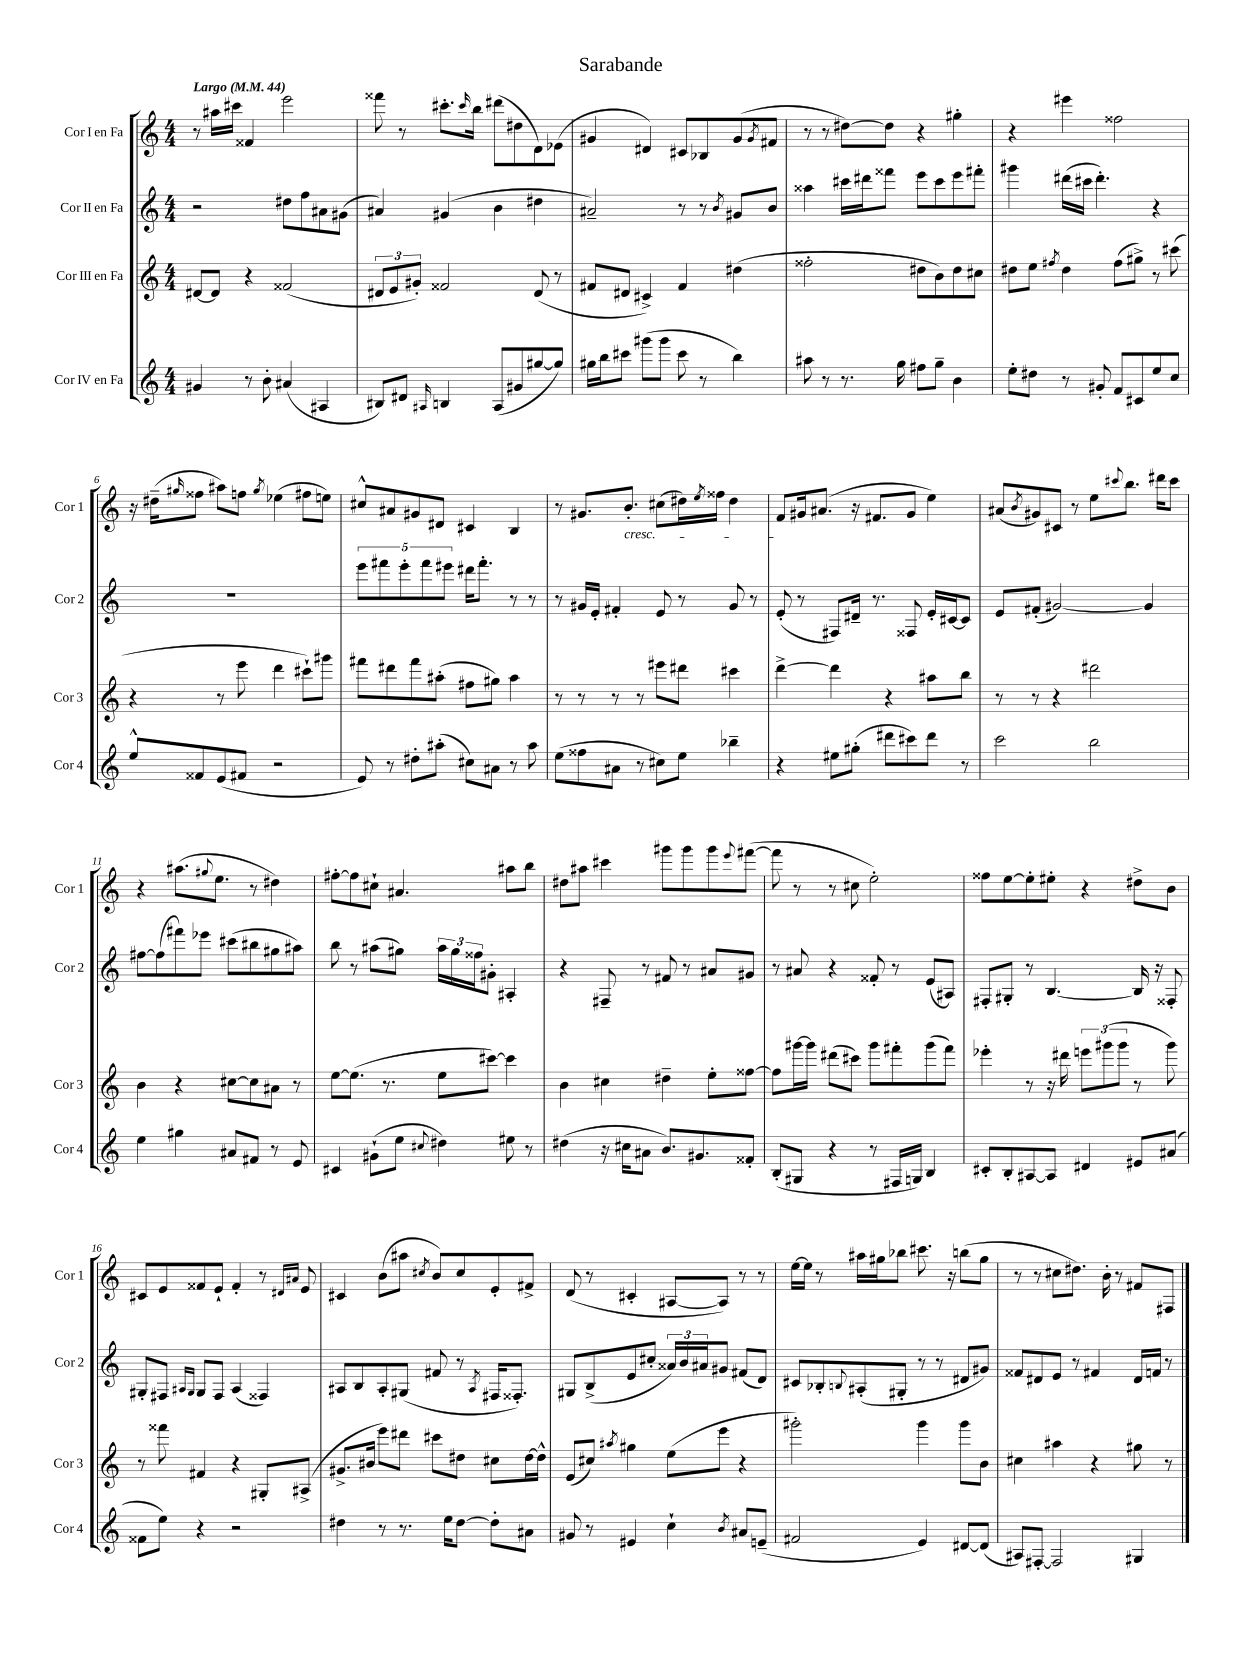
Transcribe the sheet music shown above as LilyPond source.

\header { title = "Sarabande" }
<<
\new StaffGroup <<
\new Staff = "s0" \with { instrumentName = "Cor I en Fa" shortInstrumentName = "Cor 1" } {
    \clef treble \key c \major \numericTimeSignature \time 4/4 \tempo "Largo" 4 = 44
    r8 ais''16 cis'''16 fisis'4 e'''2 |
    fisis'''8 r8 cis'''8.-. \grace { cis'''16 } b''16 dis'''8( dis''8 d'8) ees'8( |
    gis'4 dis'4) cis'8 bes8 gis'8( \acciaccatura { gis'8 } fis'8 |
    r8 r8 dis''8~) dis''8 r4 gis''4-. |
    r4 eis'''4 fisis''2 |
    r16 dis''16--( \grace { gis''16 } fisis''8 ais''8) f''8 \acciaccatura { gis''8 } ees''4( fis''8 e''8) |
    cis''8-^ ais'8 gis'8 dis'8 cis'4 b4 |
    r8 gis'8. b'8.-.\cresc cis''8( dis''16) \acciaccatura { e''8 } fisis''16 dis''4 |
    f'8\! gis'16 ais'8.( r16 fis'8. gis'8 e''4) |
    ais'8( \acciaccatura { b'8 } gis'8) cis'8 r8 e''8 \appoggiatura { cis'''8 } b''8. dis'''16 cis'''8 |
    r4 ais''8.( \appoggiatura { gis''8 } e''8. r8 dis''4) |
    fis''8~-. fis''8 cis''8-! ais'4. ais''8 b''8 |
    dis''8 ais''8 cis'''4 gis'''8 gis'''8 gis'''8 \appoggiatura { e'''8 } fis'''8~( |
    fis'''8 r8 r8 cis''8 e''2-.) |
    fisis''8 e''8~ e''8-. eis''8-. r4 dis''8-> b'8 |
    cis'8 e'8 fisis'8 e'8-! fisis'4-. r8 \grace { dis'16 ais'16 } e'8 |
    cis'4 b'8( ais''8 \acciaccatura { cis''8 } b'8) cis''8 e'8-. fis'8-> |
    d'8( r8 cis'4-. ais8~ ais8) r8 r8 |
    e''16~ e''16 r8 ais''16 gis''16 bes''8 cis'''8. r16 b''8( gis''8 |
    r8 r8 cis''8 dis''8.) b'16-. r8 fis'8 fis8 \bar "|." |
}
\new Staff = "s1" \with { instrumentName = "Cor II en Fa" shortInstrumentName = "Cor 2" } {
    \clef treble \key c \major \numericTimeSignature \time 4/4
    r2 dis''8 f''8 ais'8 gis'8( |
    ais'4) gis'4( b'4 dis''4 |
    ais'2--) r8 r8 \acciaccatura { b'8 } gis'8 b'8 |
    aisis''4 cis'''16 dis'''16 fisis'''8 e'''8 cis'''8 e'''8 fis'''8-. |
    gis'''4 dis'''16( cis'''16 dis'''4.-.) r4 |
    R1 |
    \tuplet 5/4 { e'''8 fis'''8 e'''8-. fis'''8 eis'''8 } dis'''16 fis'''8.-. r8 r8 |
    r8 gis'16 e'16-. fis'4-. e'8 r8 gis'8 r8 |
    e'8-.( r8 fis8) dis'16-- r8. fisis8 e'16-. cis'16~ cis'8 |
    e'8 fis'8-.( gis'2~) gis'4 |
    fis''8~ fis''8( fis'''8) ees'''8 cis'''8( bis''8 gis''8 ais''8) |
    b''8 r8 ais''8( gis''8) \tuplet 3/2 { ais''16 gis''16 fisis''16 } gis'8-. ais4-. |
    r4 fis8-- r8 fis'8 r8 ais'8 gis'8 |
    r8 ais'8 r4 fisis'8-. r8 e'8( ais8) |
    fis8-. gis8-. r8 b4.~ b16 r16 fisis8-. |
    gis8-. fis8 \grace { ais16 gis16 } gis8 fis8 ais4( fisis4) |
    ais8 b8 ais8-. gis8( fis'8 r8 \acciaccatura { ais8 } fis16 fisis8.-.) |
    gis8 b8->( e'8 cis''8-. \tuplet 3/2 { aisis'16) b'16 ais'16 } gis'8 fis'8( d'8) |
    cis'8 bes8-. \appoggiatura { b8 } ais8-.( gis8-. r8 r8 dis'8 gis'8) |
    fisis'8 dis'8 e'8 r8 fis'4 dis'16 f'16 r8 \bar "|." |
}
\new Staff = "s2" \with { instrumentName = "Cor III en Fa" shortInstrumentName = "Cor 3" } {
    \clef treble \key c \major \numericTimeSignature \time 4/4
    dis'8~ dis'8 r4 fisis'2( |
    \tuplet 3/2 { dis'8 e'8 gis'8-.) } fisis'2 dis'8( r8 |
    fis'8 dis'8 cis'4->) fis'4 dis''4( |
    fisis''2-. dis''8 b'8) dis''8 cis''8 |
    dis''8 e''8 \acciaccatura { fis''8 } dis''4 fis''8( gis''8->) r8 cis'''8( |
    r4 r8 e'''8 d'''4 cis'''8-!) gis'''8 |
    fis'''8 dis'''8 fis'''8 ais''8-.( fis''8 gis''8) ais''4 |
    r8 r8 r8 r8 eis'''8 dis'''8 cis'''4 |
    d'''4~-> d'''4 r4 ais''8 b''8 |
    r8 r8 r4 dis'''2 |
    b'4 r4 cis''8~ cis''8 ais'8 r8 |
    e''8~ e''8.( r8. e''8 cis'''8~) cis'''4 |
    b'4 cis''4 dis''4-- e''8-. fisis''8~ |
    fisis''8 gis'''16~ gis'''16 dis'''8( cis'''8) gis'''8 fis'''8-. gis'''8( fis'''8) |
    ees'''4-. r8 r16 dis'''16 \tuplet 3/2 { e'''8 gis'''8( gis'''8 } r8 gis'''8) |
    r8 fisis'''8 fis'4 r4 gis8-. ais8->( |
    gis'8.-> bis'16 e'''8) dis'''8 cis'''8 dis''8 cis''8 dis''16~ dis''16-^ |
    e'8( cis''8) \acciaccatura { ais''8 } gis''4 e''8( e'''8 r4 |
    gis'''2-.) gis'''4 gis'''8 b'8 |
    cis''4 ais''4 r4 gis''8 r8 \bar "|." |
}
\new Staff = "s3" \with { instrumentName = "Cor IV en Fa" shortInstrumentName = "Cor 4" } {
    \clef treble \key c \major \numericTimeSignature \time 4/4
    gis'4 r8 b'8-. ais'4( ais4 |
    bis8) dis'8 \grace { ais16 } b4 ais8( gis'8 gis''8~ gis''8) |
    gis''16 b''16 cis'''8 gis'''8( gis'''8 cis'''8 r8 b''4) |
    ais''8 r8 r8. g''16 fis''8 g''8-- b'4 |
    e''8-. dis''8 r8 gis'8-. f'8 cis'8 e''8 c''8 |
    e''8-^ fisis'8 e'8( fis'8 r2 |
    e'8) r8 dis''8-. ais''8-.( cis''8) ais'8 r8 ais''8 |
    e''8( fisis''8 ais'8 r8 cis''8) e''8 bes''4-- |
    r4 eis''8 gis''8-.( dis'''8 cis'''8) dis'''8 r8 |
    c'''2 b''2 |
    e''4 gis''4 ais'8 fis'8 r8 e'8 |
    cis'4 gis'8-!( e''8 \appoggiatura { cis''8 } dis''4) eis''8 r8 |
    dis''4( r16 cis''16 ais'8 b'8.) gis'8. fisis'8-. |
    b8-.( gis8 r4 r8 fis16 g16) b4 |
    cis'8-. b8-. ais8~ ais8 dis'4 eis'8 ais'8( |
    fisis'8 e''8) r4 r2 |
    dis''4 r8 r8. e''16 dis''8~ dis''8-. ais'8 |
    gis'8 r8 eis'4 c''4-! \acciaccatura { b'8 } ais'8 e'8--( |
    fis'2 e'4) dis'8~ dis'8( |
    ais8) fis8~-. fis2 gis4 \bar "|." |
}
>>
>>
